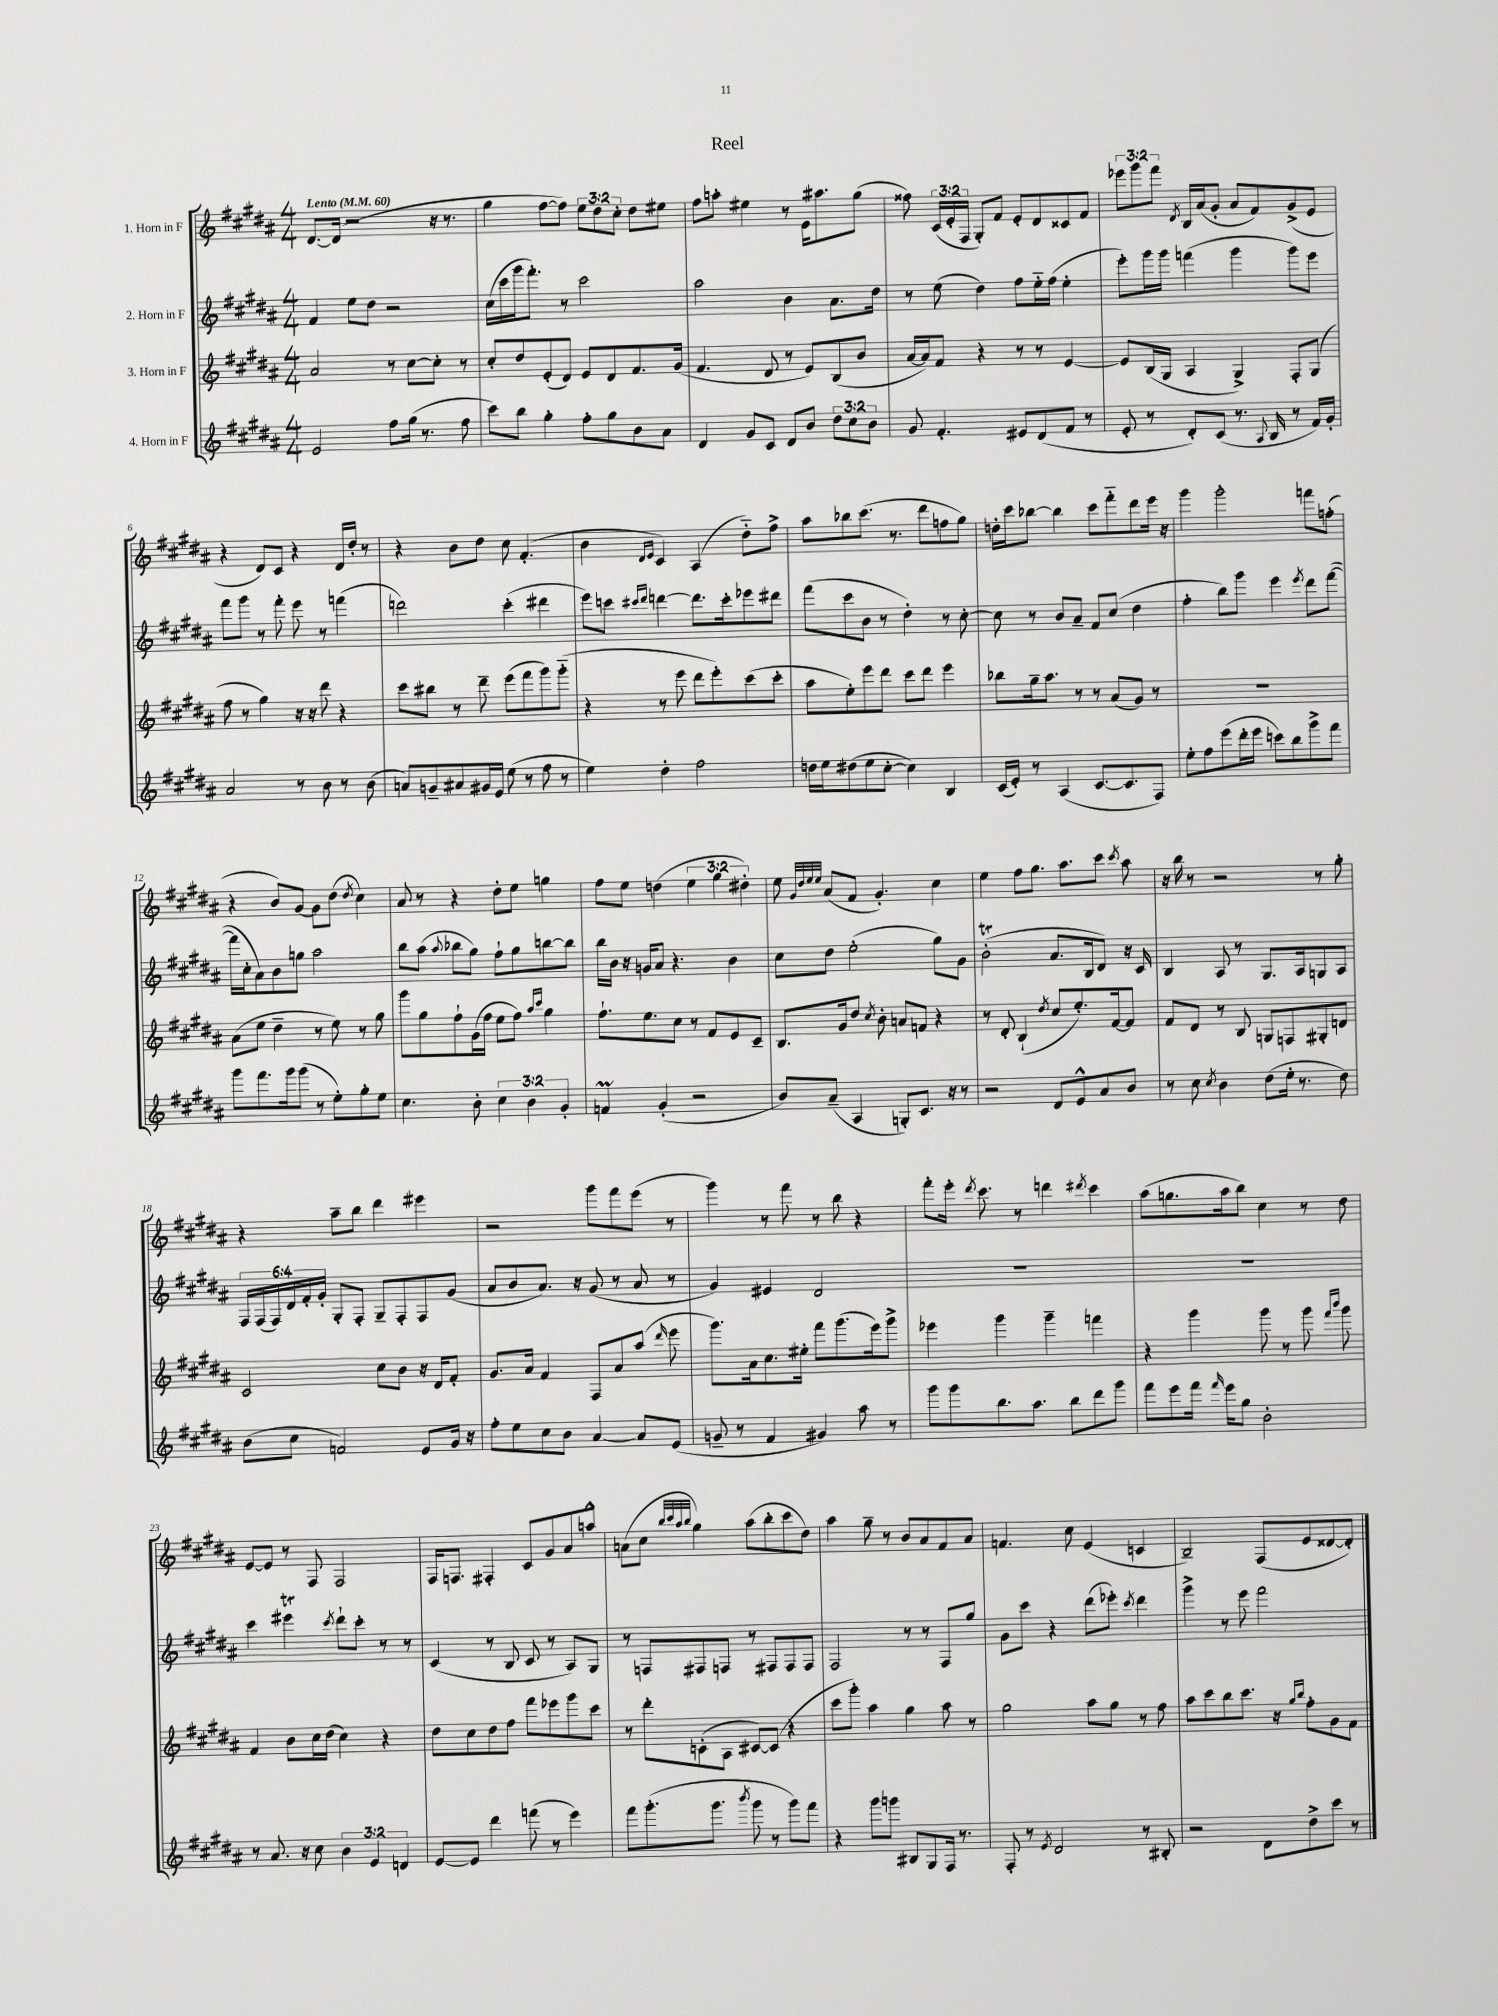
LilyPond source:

\header { title = "Reel" }
<<
\new StaffGroup <<
\new Staff = "s0" \with { instrumentName = "1. Horn in F" } {
    \clef treble \key b \major \numericTimeSignature \time 4/4 \override Staff.TupletNumber.text = #tuplet-number::calc-fraction-text \tempo "Lento" 4 = 60
    \autoBeamOff dis'8.[~ dis'16]( r2 r16 r8. |
    gis''4 fis''8[~ fis''8]) \tuplet 3/2 { e''8[ dis''8 cis''8]-. } dis''8[ eis''8] |
    fis''8[ a''8]-. eis''4 r8 e'16[ ais''8. gis''8]( |
    fisis''8) \tuplet 3/2 { cis'16[( e'16-. fis16] } gis8[-.) fis'8] e'8[-. dis'8 cisis'8 fis'8] |
    \tuplet 3/2 { ees'''8[ gis'''8 fis'''8] } \acciaccatura { dis'8 } b16[ ais'16( gis'8]-. ais'8[ fis'8) gis'8->( e'8] |
    r4 dis'8[) cis'8] r4 dis'16[ dis''16]-. r8 |
    r4 b'8[ dis''8] cis''8 fis'4.-.( |
    b'4 \grace { dis'16[ e'16] } cis'4) ais4( dis''8[-_) fis''8]-> |
    ais''8[ bes''8 cis'''8.]( r8. dis'''8[ f''8 gis''8]) |
    d''16[-. cis'''16 bes''8]~ bes''4 cis'''8[ fis'''8-_ dis'''8 e'''16] r16 |
    gis'''4 gis'''2-. f'''8[ f''8]-.( |
    r4 b'8[) gis'8]~ gis'8[ dis''8]( \acciaccatura { dis''8 } cis''4) |
    ais'8 r8 r4 dis''8[-. e''8] g''4 |
    fis''8[ e''8] d''4( \tuplet 3/2 { e''4 gis''4 dis''4-.) } |
    e''8 \grace { gis'32[ dis''32 e''32 e''32] } ais'8[( fis'8] gis'4.-.) cis''4 |
    e''4 fis''8[ gis''8.] ais''8.[ cis'''8] \acciaccatura { cis'''8 } ais''8 |
    r16 b''16 r8 r2 r8 gis''8-. |
    r4 ais''8[-- b''8] dis'''4 eis'''4 |
    r2 gis'''8[ fis'''8 e'''8]( r8 |
    gis'''4) r8 fis'''8 r8 b''8 r4 |
    fis'''8[-. e'''16]-. \acciaccatura { dis'''8 } cis'''8. r8 d'''4 \acciaccatura { dis'''8 } cis'''4 |
    ais''8[( g''8. ais''16 b''8]) cis''4 r8 dis''8 |
    e'8[~ e'8] r8 fis8 fis2 |
    fis16[ f8.] fis4-. cis'8[ gis'8 ais'8 a''8]-^ |
    a'8[( cis''8] \grace { b''32[ cis'''32 ais''32 b''32] } gis''4) ais''8[( b''8-. cis'''8 dis''8]) |
    ais''4 gis''8-- r8 b'8[ ais'8 fis'8 ais'8] |
    f'4. cis''8 e'4( c'4 |
    b2--) fis8[( e'8 disis'8~ disis'8]-.) \bar "|." |
}
\new Staff = "s1" \with { instrumentName = "2. Horn in F" } {
    \clef treble \key b \major \numericTimeSignature \time 4/4 \override Staff.TupletNumber.text = #tuplet-number::calc-fraction-text
    \autoBeamOff fis'4 e''8[ dis''8] r2 |
    cis''16[( cis'''16 gis'''16 fis'''8.]-.) r8 cis'''2 |
    ais''2 b'4 ais'8.[ dis''16] |
    r8 e''8( dis''4) fis''8[ e''16-_ fis''16]( e''4-. |
    e'''8[-.) gis'''16 gis'''16] f'''4( gis'''4 gis'''8[) e'''8] |
    fis'''8[ gis'''8] r8 fis'''8-. e'''8 r8 f'''4( |
    d'''2) cis'''4-.( dis'''4 |
    e'''8[) c'''8] \grace { cis'''16[ dis'''16] } d'''4~ d'''8.[ cis'''16-. ees'''8 dis'''8] |
    fis'''8[( cis'''8 b'8] r8 dis''4-.) r8 cis''8~-. |
    cis''8 r8 b'8[ ais'8]-- fis'8[ cis''8]( dis''4 |
    fis''4-. b''8[) gis'''8] e'''4 \acciaccatura { e'''8 } dis'''8[ fis'''8]~( |
    fis'''16[ cis''16-. ais'8) b'8 g''8] ais''2 |
    b''8[ ais''8]( \appoggiatura { ais''8 } bes''8[ gis''8]) fis''8[-! gis''8 b''8~ b''8] |
    b''16[ b'16] r16 g'16[ ais'8] r4. b'4 |
    cis''8[ dis''8] e''2-.( gis''8[) gis'8] |
    b'2-.\trill( ais'8.[ b16 dis'8]) r16 cis'16 |
    b4 ais8 r8 gis8.[ ais16 g8 ais8] |
    \tuplet 6/4 { fis16[ fis16( fis16) dis'16 fis'16-. gis'16]-. } gis8[-. fis8]-. gis8[-- fis8-. fis8 gis'8]( |
    ais'8[ b'8 ais'8.]) r16 gis'8( r8 ais'8 r8 |
    gis'4) eis'4 dis'2 |
    R1 |
    R1 |
    cis'''4 eis'''4\trill \acciaccatura { cis'''8 } dis'''8[-! cis'''8]-. r8 r8 |
    cis'4( r8 b8 cis'8 r8 ais8[) gis8] |
    r8 f8[ fis8 f8] r8 fis8[ fis8 fis8] |
    fis2 r8 r8 fis8[ gis''8] |
    gis'8[ cis'''8] r4 dis'''8[( ees'''8]-.) \acciaccatura { cis'''8 } dis'''4 |
    gis'''4-> r8 e'''8 fis'''2 \bar "|." |
}
\new Staff = "s2" \with { instrumentName = "3. Horn in F" } {
    \clef treble \key b \major \numericTimeSignature \time 4/4
    \autoBeamOff ais'2 r8 cis''8[~ cis''8]-. r8 |
    cis''8[-. dis''8 e'8-.( dis'8]) e'8[ dis'8 fis'8. gis'16]( |
    fis'4. dis'8 r8 e'8[) b8( b'8] |
    ais'16[~ ais'16) fis'8] r4 r8 r8 e'4~ |
    e'8[ b16( gis16] ais4 gis4->) fis8[-. gis8]( |
    fis''8 r8 gis''4) r16 r16 dis'''8 r4 |
    cis'''8[ bis''8] r8 dis'''8-- e'''8[( fis'''8 gis'''8) gis'''8]-_( |
    r4 r8 e'''8 dis'''8[ e'''8-.) cis'''8( cis'''8]-. |
    ais''8[ e''8-.) e'''8 dis'''8] cis'''8[ dis'''8] e'''4 |
    bes''8[ gis''16-- ais''8.] r8 r8 ais'8[( gis'8]) r8 |
    R1 |
    ais'8[( e''8] dis''4-- r8 e''8) r8 gis''8 |
    gis'''8[ gis''8 fis''8-! gis'16( fis''16] e''8[ fis''8]) \grace { ais''16[ cis'''16] } gis''4 |
    fis''8.[-! e''8. cis''8] r8 fis'8[ e'8 cis'8]-- |
    b8.[ gis'16 dis''8] \acciaccatura { cis''8 } b'8-. a'8[ f'8] r4 |
    r8 dis'8-. b4-!( \acciaccatura { dis''8 } cis''8[ e''8.-.) fis'16~ fis'8] |
    fis'8[ dis'8] r8 b8 g8[ f8 gis8-. d'8] |
    cis'2 cis''8[ b'8] r16 dis'16[ fis'8]-. |
    gis'8.[ ais'16] fis'4 fis8[ ais'8 ais''8]( \grace { dis'''16 } e'''8 |
    gis'''8.[) ais'16 cis''8. eis''16]-. fis'''8[ gis'''8.( e'''16) gis'''8]-> |
    ees'''4 gis'''4 gis'''4-- f'''4 |
    r4 gis'''4 gis'''8 r8 gis'''8 \grace { fis'''16[ b'''16] } gis'''8 |
    fis'4 b'8[ cis''16 dis''16]( cis''4) r4 |
    dis''8[ cis''8 dis''8 fis''8] fis'''8[ ees'''8 gis'''8 cis'''8] |
    r8 dis'''8[-. c'8-.( ais8] cis'8[~) cis'8]( r4 |
    cis'''8[ gis'''8]-.) ais''4 gis''4 ais''8 r8 |
    gis''2 ais''8[ gis''8] r8 fis''8 |
    ais''8[ cis'''8 b''8 cis'''8.] r16 \grace { gis''16[ b''16] } fis''8[-. gis'8 fis'8] \bar "|." |
}
\new Staff = "s3" \with { instrumentName = "4. Horn in F" } {
    \clef treble \key b \major \numericTimeSignature \time 4/4 \override Staff.TupletNumber.text = #tuplet-number::calc-fraction-text
    \autoBeamOff e'2 fis''8[ gis''16]( r8. fis''8 |
    cis'''8[) b''8] gis''4-. fis''8[-. gis''8 b'8 ais'8] |
    dis'4 gis'8[ cis'8] dis'8[ b'8] \tuplet 3/2 { dis''8[ cis''8 b'8] } |
    gis'8 fis'4.-. eis'8[ dis'8( fis'8] r8 |
    e'8-. r8 dis'8[-.) cis'8]( r8. \appoggiatura { ais8 } b16 r8 fis'16[) gis'16]-. |
    ais'2 r8 b'8 r8 b'8( |
    a'8[) g'8-- ais'8 gis'16 e'16] e''8( r8 fis''8 r8 |
    e''4) dis''4-. fis''2 |
    d''16[ e''16 dis''8( e''8 cis''8]~-. cis''4) b4 |
    cis'16[( e'16]-.) r8 ais4( cis'8.[~ cis'8. fis8]) |
    e''8[-. fis''8 e'''8( dis'''16-. e'''16] c'''8[) b''8 gis'''8-> fis'''8] |
    gis'''8[ fis'''8. gis'''16 gis'''8]( r8 e''8[-.) gis''8-. e''8] |
    cis''4. b'8-. \tuplet 3/2 { cis''4 b'4 gis'4-. } |
    f'4\prall gis'4-.( r2 |
    b'8[) ais'8]--( ais4 g8[-.) cis'8.] r16 r8 |
    r2 dis'8[ e'8-^ ais'8 b'8] |
    r8 cis''8 \acciaccatura { cis''8 } b'4 dis''8[( e''16]-. r8. dis''8) |
    b'8[( cis''8] f'2) e'8[ gis'16] r16 |
    fis''8[-. e''8 cis''8 b'8] ais'4~ ais'8[ e'8]( |
    g'8-- r8 fis'4 gis'4) ais''8 r8 |
    gis'''8[ gis'''8 b''8. ais''8.] b''8[ dis'''8 gis'''8] |
    fis'''8[ e'''8 fis'''16] \grace { fis'''16 } e'''16[ gis''8] b'2-. |
    r8 ais'8. r16 cis''8 \tuplet 3/2 { b'4 e'4 d'4 } |
    e'8[~ e'8] dis'''4 f'''8( r8 e'''4) |
    fis'''8[ gis'''8.-.( gis'''8.] \acciaccatura { b'''8 } gis'''8 r8 gis'''8[) fis'''8] |
    r4 gis'''8[ g'''8] bis8[ gis8 fis16] r8. |
    fis8-. r8 \acciaccatura { e'8 } dis'2 r8 bis8-. |
    r2 dis'8[ dis''8-> cis'''8] r8 \bar "|." |
}
>>
>>
